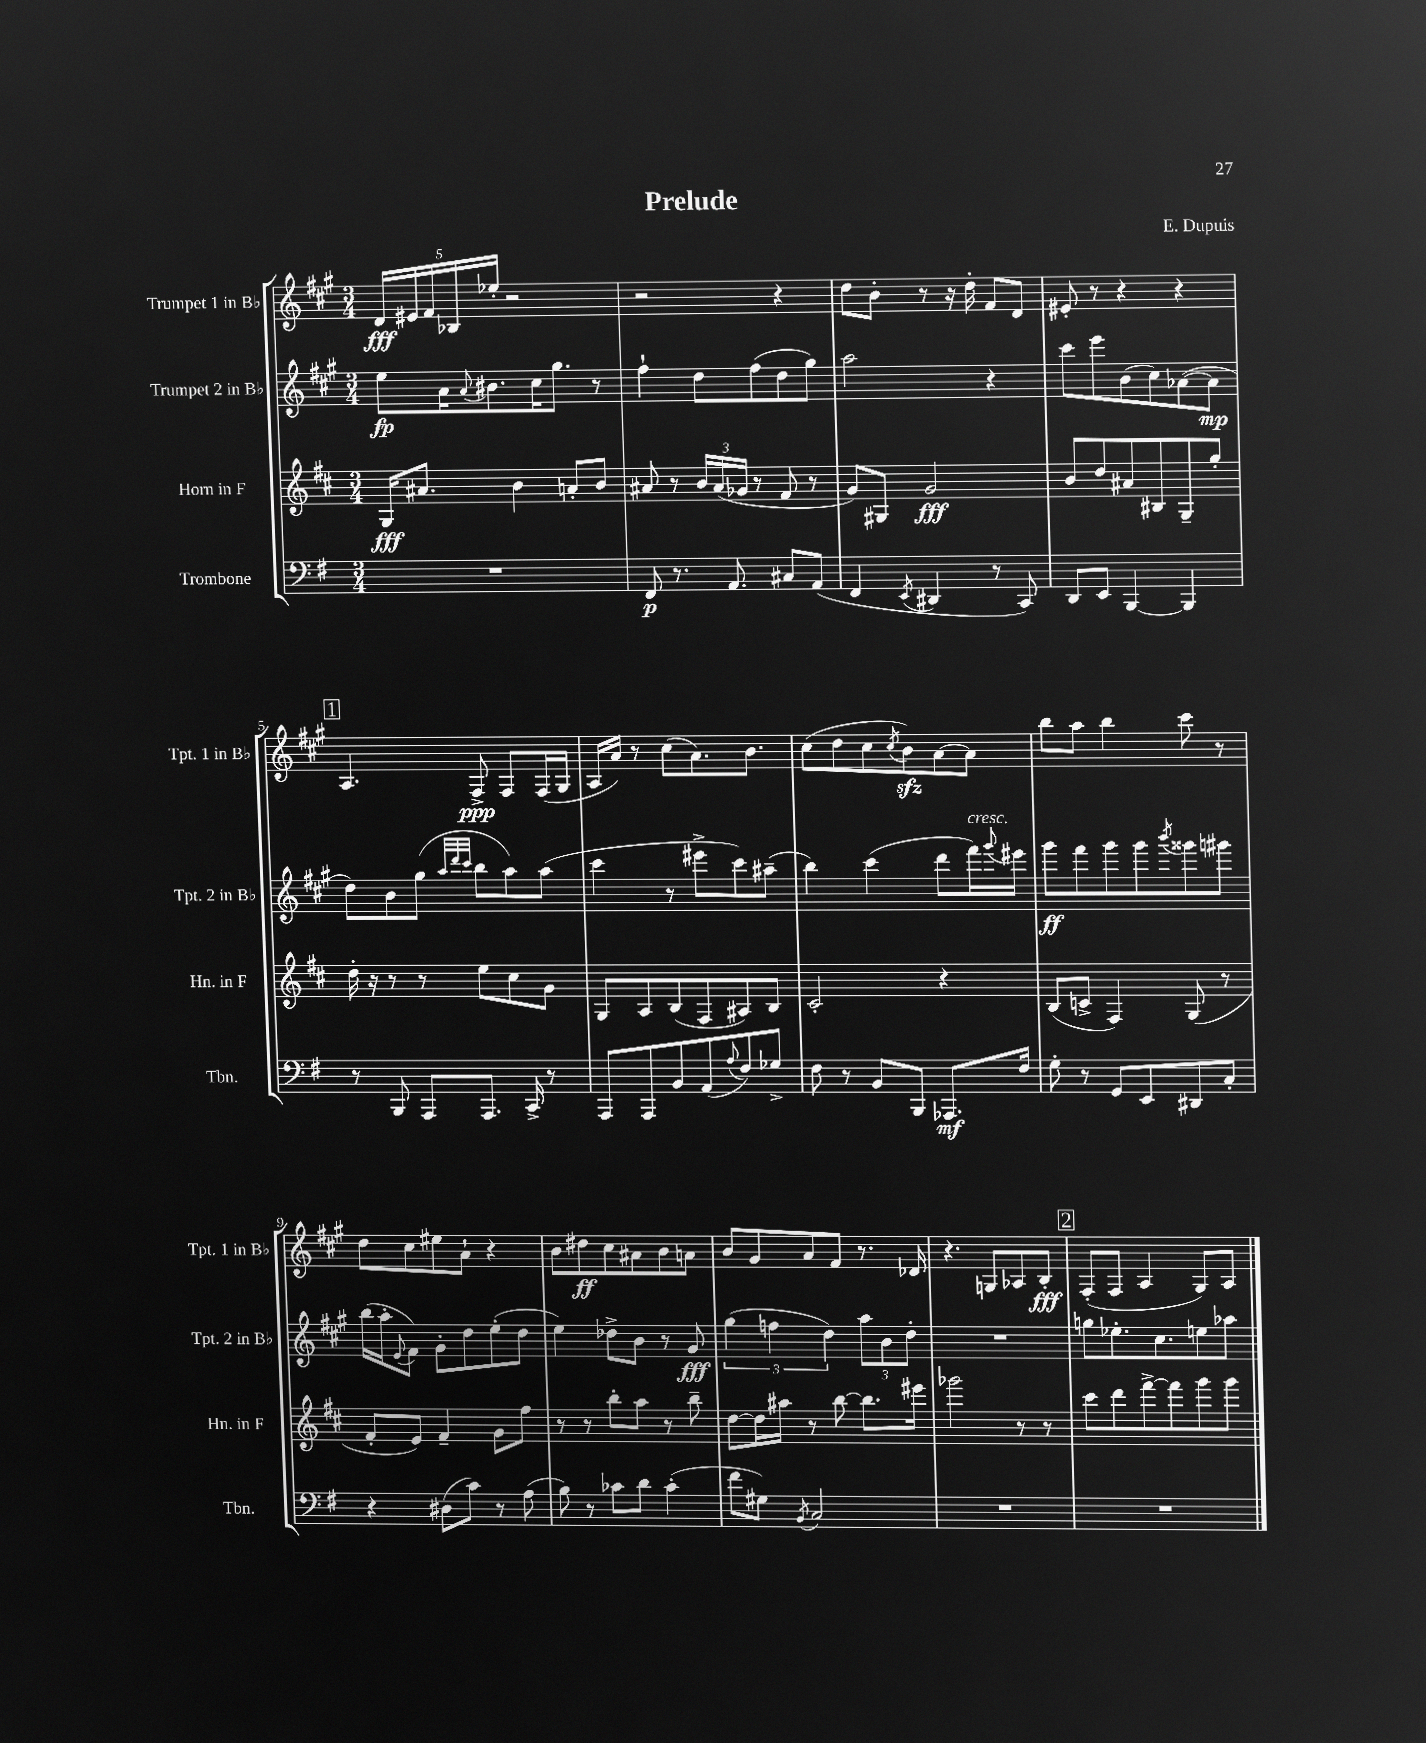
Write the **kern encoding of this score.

**kern	**kern	**kern	**kern
*staff4	*staff3	*staff2	*staff1
*clefF4	*clefG2	*clefG2	*clefG2
*k[f#]	*k[f#c#]	*k[f#c#g#]	*k[f#c#g#]
*M3/4	*M3/4	*M3/4	*M3/4
2.r	16G/LK	8ee\L	20d/LL
.	.	.	20e#/
.	8.a#/J	.	.
.	.	.	20f#/
.	.	16a\K	.
.	.	.	20B-/
.	.	8qqa/	.
.	.	8.b#\	.
.	.	.	20ee-'/JJ
.	4b\	.	2r
.	.	16cc#\K	.
.	.	8.gg#\J	.
.	8a'/L	.	.
.	8b/J	8r	.
=	=	=	=
8FF#/	8a#/	4ff#`\	2r
8.r	8r	.	.
.	24b/LL	8dd\L	.
.	(24a#/	.	.
8.AA/	.	.	.
.	24g-/JJ	.	.
.	8r	(8ff#\	.
8C#/L	8f#/	8dd\	4r
(8AA/J	8r	8gg#\J)	.
=	=	=	=
4FF#/	8g/L)	2aa\	8dd\L
.	8G#/J	.	8b'\J
8qEE/	.	.	.
4DD#/	2g/	.	8r
.	.	.	16r
.	.	.	16dd'\
8r	.	4r	8f#/L
8CC/)	.	.	8d/J
=	=	=	=
8DD/L	8b/L	8ccc#\L	8e#'/
8EE/J	8dd/	8eee\	8r
[4BBB/	8a#/	(8b\	4r
.	8B#/	8cc#\)	.
4BBB/]	8G~/	([8a-\	4r
.	8gg'/J	8a-\]J	.
=	=	=	=
8r	16dd'\	8dd\L)	4.A/
.	16r	.	.
8BBB/	8r	8b\	.
8AAA/L	8r	(8gg#\J	.
.	.	32qqaa/LLL	.
.	.	32qqddd/	.
.	.	32qqccc#/JJJ	.
8.AAA/J	8ee\L	8bb\L	8F#^/
.	8cc#\	8aa\)	8F#/L
16CC^/	.	.	.
8r	8g\J	(8aa\J	(16F#/L
.	.	.	16G#/JJ
=	=	=	=
8AAA/L	8G/L	4ccc#\	16A/LL
.	.	.	16a/JJ)
8AAA/	8A/	.	8r
8BB/	(8B/	8r	(8cc#\L
(8AA/	8F#/	8eee#^\L	8.a\)
8qqA/	.	.	.
8F#/)	8A#/)	8ccc#\)	.
.	.	.	8.b\J
8G-^/J	8B/J	(8aa#~\J	.
=	=	=	=
8F#\	2c#'/	4bb\)	(8cc#\L
8r	.	.	8dd\
8BB/L	.	(4ccc#\	8cc#\
.	.	.	8qcc#/
8BBB/J	.	.	8b\)
8.AAA-/L	4r	8ddd\L	[8a\
.	.	16fff#\L)	8a\]J
.	.	8qqggg#/	.
16F#/Jk	.	16eee#\JJ	.
=	=	=	=
8G'\	(8B/L	8ggg#\L	8bb\L
8r	8c^/J	8fff#\	8aa\J
8GG/L	4F#/)	8ggg#\	4bb\
8EE/	.	8ggg#\	.
.	.	8qbbb/	.
8DD#/	(8G/	8ggg##\	8ccc#\
8C'/J	8r	8ggg#\J	8r
=	=	=	=
4r	8f#'/L	(16bb\LL	8dd\L
.	.	16aa'\J	.
.	.	8qqe/	.
.	8e/J)	8f#\J)	8cc#\
(8D#\L	4f#~/	8g#'\L	8ee#\
8c\J)	.	8dd\	8a`\J
8r	8g\L	(8ee'\	4r
(8A\	8ff#\J	8dd\J	.
=	=	=	=
8B\)	8r	4ee\)	8b\L
8r	8r	.	8dd#\
8c-\L	8bb'\L	8dd-^\L	8cc#\
8d\J	8aa\J	8b\J	8a#\
(4c-'\	8r	8r	8b\
.	8bb~\	8g#/	8a\J
=	=	=	=
8f#\L	[8dd\L	(6gg#\	8b/L
8G#\J)	16dd\]L	.	8g#/
.	.	6ff\	.
.	16aa#\JJ	.	.
8qBB/	.	.	.
2C/	8r	.	8a/
.	.	6dd\)	.
.	[8bb\	.	8f#/J
.	8.bb\]L	12aa\L	8.r
.	.	12b\	.
.	.	12dd'\J	.
.	16eee#\Jk	.	16d-/
=	=	=	=
2.r	2ggg-\	2.r	4.r
.	.	.	8G/L
.	8r	.	8A-/
.	8r	.	8B'/J
=	=	=	=
2.r	8ccc#\L	8gg\L	(8F#'/L
.	8ddd\	8.ee-'\	8F#/J
.	[8fff#^\	.	4A/
.	.	8.cc#\	.
.	8fff#\]	.	.
.	8ggg\	8ee\	8G#/L)
.	8ggg\J	8aa-\J	8A/J
==	==	==	==
*-	*-	*-	*-
